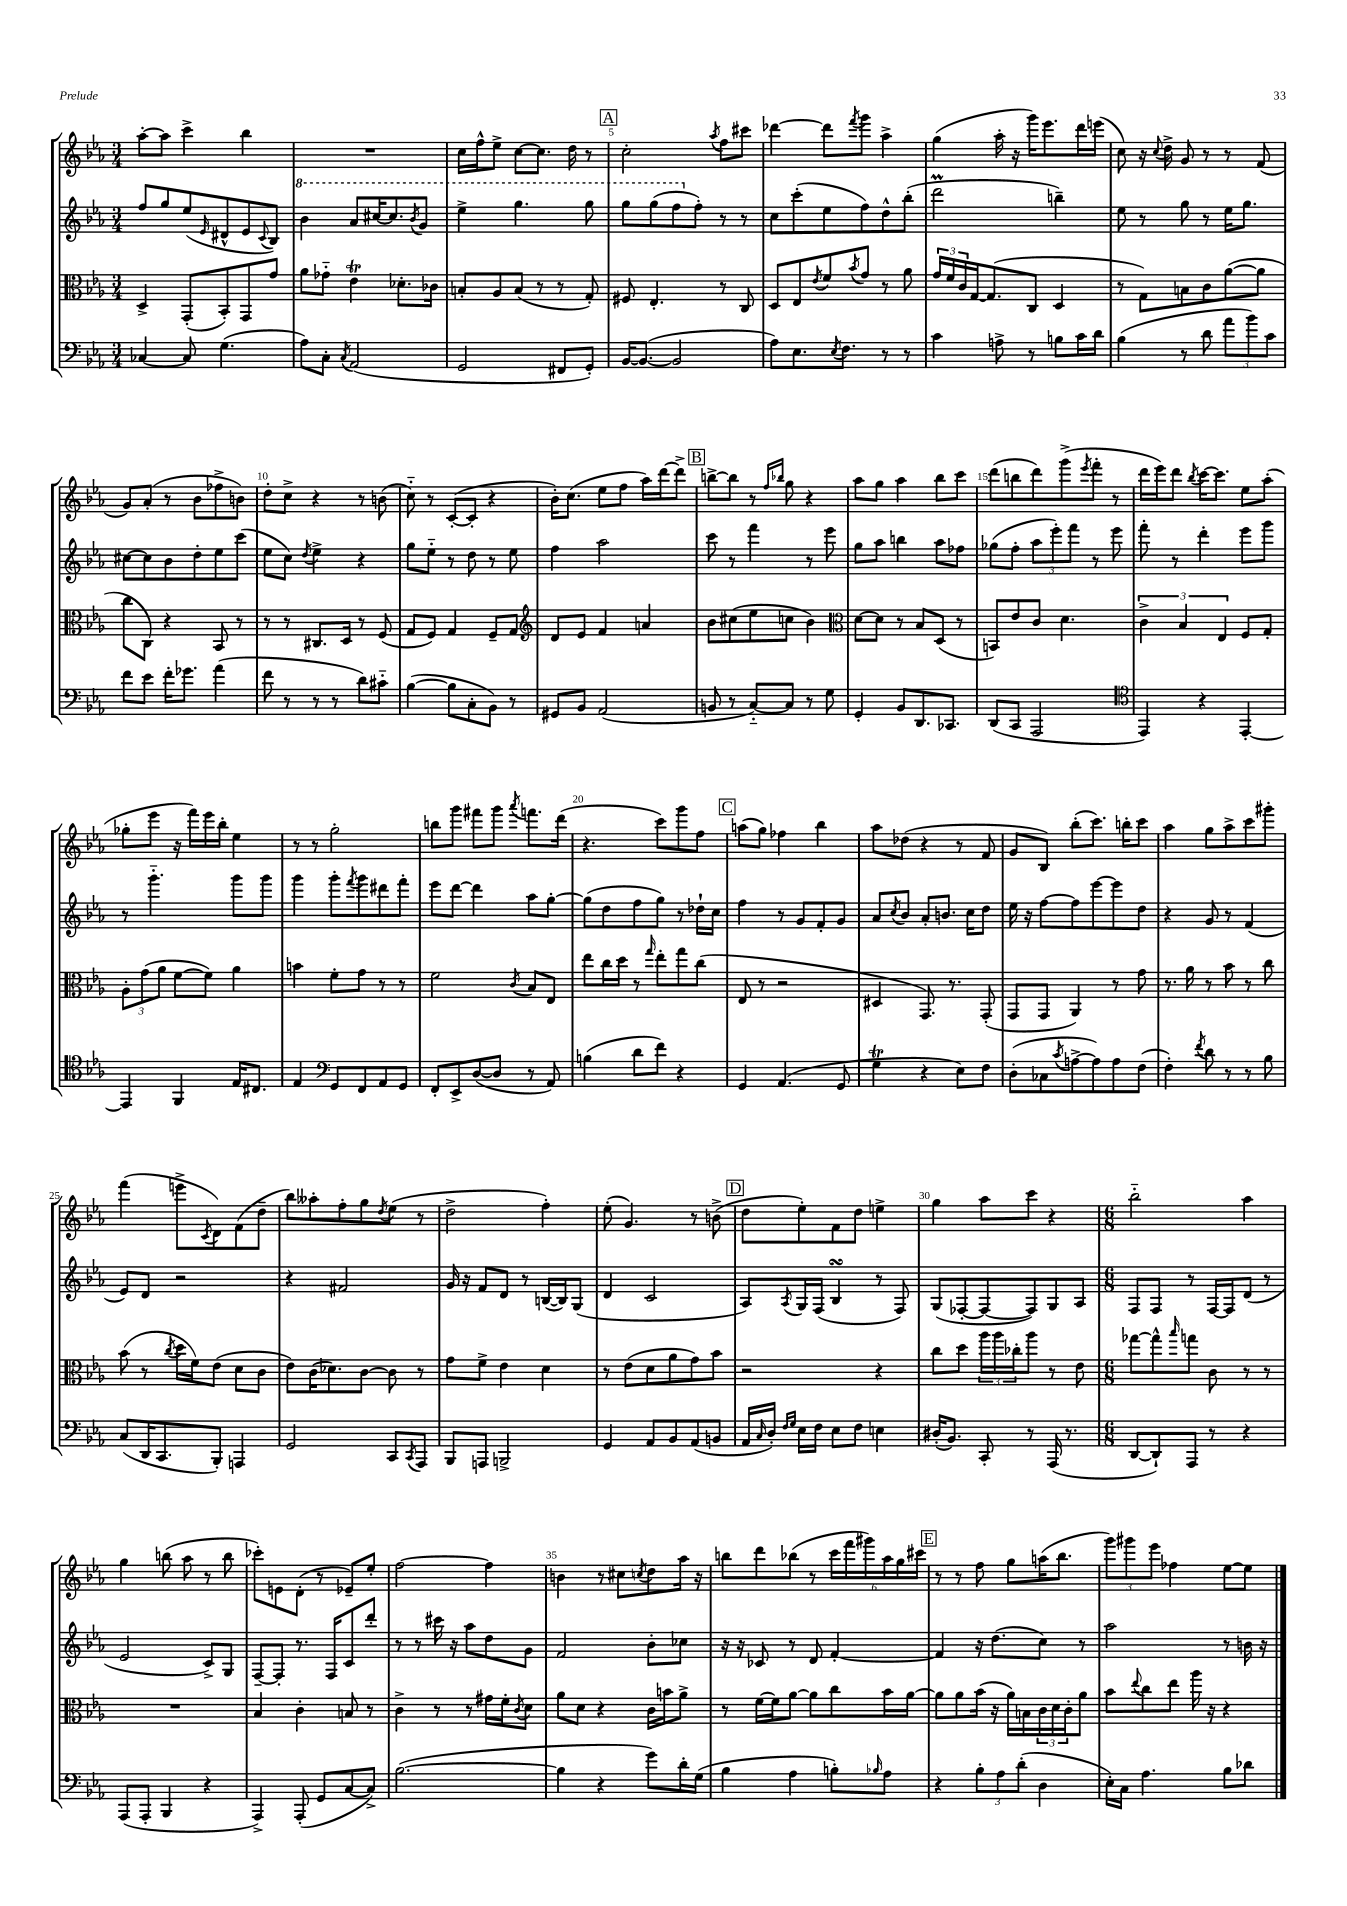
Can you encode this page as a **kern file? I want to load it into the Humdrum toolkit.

**kern	**kern	**kern	**kern
*staff4	*staff3	*staff2	*staff1
*clefF4	*clefC3	*clefG2	*clefG2
*k[b-e-a-]	*k[b-e-a-]	*k[b-e-a-]	*k[b-e-a-]
*M3/4	*M3/4	*M3/4	*M3/4
[4C-	4D^	8ff	[8aa-'
.	.	8gg	8aa-]
8C-]	(8GG'	(8ee-	4ccc^
.	.	16qqe-	.
(4.G	8BB-')	8d#^^	.
.	8GG	8e-	4bb-
.	.	8qqc	.
.	8g	8B-)	.
=	=	=	=
8A-)	8a-	4bb-	2.r
8C'	8g-'~	.	.
8qC	.	.	.
(2AA-	4e-	8aa-	.
.	.	[16ccc#	.
.	.	8.ccc#]	.
.	8.d-'	.	.
.	.	8qbb-	.
.	.	8gg	.
.	16c-	.	.
=	=	=	=
2GG	8B'	4eee-^	16cc
.	.	.	16ff^^
.	8A-	.	8ee-^
.	(8B	4.ggg	[8cc
.	8r	.	8.cc]
8FF#	8r	.	.
.	.	.	16dd
8GG')	8G')	8ggg	8r
=	=	=	=
[16BB-	8F#	8ggg	2cc'
(8.BB-_	.	.	.
.	4.E-'	(8ggg	.
2BB-]	.	8fff	.
.	.	8ff')	.
.	.	.	8qaa-
.	8r	8r	8ff
.	8C	8r	8ccc#
=	=	=	=
8A-)	8D	8cc	[4ddd-
8.E-	8E-	(8ccc'	.
.	8qe-	.	.
.	8f	8ee-	8ddd-]
8qE-	.	.	.
8.F	.	.	.
.	8qb-	.	8qfff
.	8g	8ff)	8ggg
8r	8r	8dd^^	4aa-^
8r	8a-	(8bb-'	.
=	=	=	=
4c	24g	2ddd	(4gg
.	24f	.	.
.	24c	.	.
.	[16G	.	.
.	(8.G]	.	.
8A^	.	.	16aa-'
.	.	.	16r
8r	8C	.	16ggg)
.	.	.	8.eee-
8B	4D	4bb~)	.
16c	.	.	16ddd
16d	.	.	(16eee
=	=	=	=
(4B-	8r	8ee-	8cc)
.	8G)	8r	16r
.	.	.	8qqcc
.	.	.	16dd^
8r	8B	8gg	8g
8d	8c	8r	8r
12a-	([8a-	16ee-	8r
.	.	8.gg	.
12b-)	.	.	.
.	8a-]	.	(8f
12c	.	.	.
=	=	=	=
8f	8cc	[8cc#	8g)
8e-	8C)	8cc#]	(8a-'
16f'	4r	8b-	8r
8.g-	.	.	.
.	.	8dd'	8b-
(4a-	8BB-	8ee-	8ff-^
.	8r	(8ccc	8b)
=	=	=	=
8f	8r	8ee-	8dd'
8r	8r	8cc)	8cc^
.	.	8qdd	.
8r	8.C#	4ee-^	4r
8r	.	.	.
.	16D	.	.
8d)	8r	4r	8r
8c#'~	(8F	.	(8b
=	=	=	=
([4B-	8G	8gg	8cc'~)
.	8F)	8ee-'~	8r
8B-]	4G	8r	([8c'
8C'	.	8dd	8c']
8BB-)	8F~	8r	4r
8r	8G	8ee-	.
=	=	=	=
*	*clefG2	*	*
8GG#	8d	4ff	16b-')
.	.	.	(8.cc
8BB-	8e-	.	.
(2AA-	4f	2aa-	8ee-
.	.	.	8ff
.	4a	.	16aa-)
.	.	.	[16ddd
.	.	.	8ddd^]
=	=	=	=
8BB	8b-	8ccc	[8bb^
8r	(8cc#	8r	8bb]
[8C'~)	8ee-	4fff	8r
.	.	.	16qqff
.	.	.	16qqbb-
8C]	8cc	.	8gg
8r	4b-)	8r	4r
8G	.	8eee-	.
=	=	=	=
*	*clefC3	*	*
4GG'	[8d	8gg	8aa-
.	8d]	8aa-	8gg
8BB-	8r	4bb	4aa-
8.DD	8B-	.	.
.	(8D	8aa-	8bb-
8.CC-	.	.	.
.	8r	8ff-	8ccc
=	=	=	=
(8DD	8BB)	(8gg-	(8ddd
8CC	8e-	8ff'	8bb
2AAA-	8c	12aa-	8ddd)
.	.	12eee-')	.
.	4.d	.	(8ggg^
.	.	12fff	.
.	.	.	8qeee-
.	.	8r	8fff'
.	.	8eee-	8r
=	=	=	=
*clefC4	*	*	*
4EE-)	6c^	8fff'	16ddd
.	.	.	16eee-)
.	.	8r	8ddd
.	6B-	.	.
.	.	.	8qbb-
4r	.	4ddd'	[16ccc
.	.	.	8.ccc]
.	6E-	.	.
[4EE-'	8F	8eee-	8ee-
.	8G'	8ggg	(8aa-'
=	=	=	=
4EE-]	12A-'	8r	8gg-'
.	(12g	.	.
.	.	4.ggg'~	8eee-
.	12a-	.	.
4FF	[8f	.	16r
.	.	.	16fff)
.	8f])	.	16eee-
.	.	.	16bb-'
16E-	4a-	8ggg	4ee-
8.C#	.	.	.
.	.	8ggg	.
=	=	=	=
4E-	4b	4ggg	8r
.	.	.	8r
*clefF4	*	*	*
8GG	8f'	8ggg'	2gg'
.	.	8qfff	.
8FF	8g	8ggg	.
8AA-	8r	8ddd#	.
8GG	8r	8fff'	.
=	=	=	=
8FF'	2f	8eee-	8bb
8EE-^	.	[8ddd	8ggg
([8D	.	4ddd]	8fff#
8D]	.	.	8ggg
.	8qc	.	8qaaa-
8r	8B-	8aa-	8.fff
8AA-)	8E-	[8gg'	.
.	.	.	(16ddd
=	=	=	=
(4B	8ee-	(8gg]	4.r
.	16cc	8dd	.
.	16dd	.	.
8d	8r	8ff	.
.	16qqgg	.	.
8f)	8ee-'	8gg)	8ccc)
4r	8gg	8r	8ggg
.	(8cc	16dd-`	8ff
.	.	16cc	.
=	=	=	=
4GG	8E-	4ff	(8aa
.	8r	.	8gg)
(4.AA-	2r	8r	4ff-
.	.	8g	.
.	.	8f'	4bb-
8GG	.	8g	.
=	=	=	=
4G	4D#	8a-	8aa-
.	.	8qcc	.
.	.	8b-	(8dd-
4r	8.GG)	8a-'	4r
.	.	8.b	.
.	8.r	.	.
8E-)	.	.	8r
.	.	16cc	.
8F	(8GG'	8dd	8f
=	=	=	=
(8D'	8GG	16ee-	8g
.	.	16r	.
8C-	8GG	[8ff	8B-)
8qc	.	.	.
[8A^	4AA-)	8ff]	(8bb-'
8A])	.	[8eee-	8.ccc)
8A	8r	8eee-]	.
.	.	.	16bb'
(8F	8g	8dd	8ccc
=	=	=	=
4F')	8.r	4r	4aa-
.	16a-	.	.
8qf	.	.	.
8d	8r	8g	8gg
8r	8b-	8r	8aa-^
8r	8r	(4f	8ccc
8B-	8cc	.	8ggg#'
=	=	=	=
(8C	(8b-	8e-)	(4fff
16DD	8r	8d	.
8.CC	.	.	.
.	8qcc	.	.
.	16dd	2r	8eee^
.	16f)	.	.
.	.	.	8qc
8BBB-')	(8e-	.	8d)
4AAA	8d	.	(8f
.	8c	.	8dd~
=	=	=	=
2GG	8e-)	4r	8bb-)
.	(16c	.	8aa--'
.	8.d-)	.	.
.	.	2f#	8ff'
.	[8c	.	8gg
.	.	.	8qdd
8CC	8c]	.	(8ee-
8qCC	.	.	.
8AAA-	8r	.	8r
=	=	=	=
8BBB-	8g	16g	2dd^
.	.	16r	.
8AAA	8f^	8f	.
2BBB^	4e-	8d	.
.	.	8r	.
.	4d	([16B	4ff')
.	.	16B])	.
.	.	(8G	.
=	=	=	=
4GG	8r	4d	(8ee-'
.	(8e-	.	4.g)
8AA-	8d	2c	.
8BB-	8a-	.	.
(8AA-	8g)	.	8r
8BB	8b-	.	(8b^
=	=	=	=
16AA-	2r	8A-)	8dd
16qqC	.	.	.
16D')	.	.	.
16qqF	.	.	.
16qqG	.	8qA-	.
16E-	.	16G	8ee-')
16F	.	(16F	.
8E-	.	4B-	8f
8F	.	.	8dd
4E	4r	8r	4ee^
.	.	8F)	.
=	=	=	=
(16D#'	8cc	(8G	4gg
8.BB-)	.	.	.
.	8dd	[8F-'	.
8CC'	24aa-	8F-_	8aa-
.	24aa-	.	.
.	24cc-'	.	.
8r	8aa-	8F-])	8ccc
(16AAA-	8r	8G	4r
8.r	.	.	.
.	8e-	8A-	.
=	=	=	=
*M6/8	*M6/8	*M6/8	*M6/8
[8DD	[8gg-	8F	2bb-'~
8DD`])	8gg-^^]	8F	.
.	16qqbb-	.	.
8AAA-	8gg	8r	.
8r	8c	[16F	.
.	.	16F]	.
4r	8r	(8d	4aa-
.	8r	8r	.
=	=	=	=
(8AAA-	2.r	2e-	4gg
8AAA-'	.	.	.
4BBB-	.	.	(8bb
.	.	.	8aa-
4r	.	8c^)	8r
.	.	8G	8bb
=	=	=	=
4AAA-^)	4B-	[8F~	8ccc-')
.	.	8F']	8e
(8AAA-'	4c'	8.r	(8d'
8GG	.	.	8r
.	.	16F	.
[8C	8B	8c	8e-~)
8C^])	8r	8ddd'	8ee-'
=	=	=	=
([2.B-	4c^	8r	[2ff
.	.	8r	.
.	8r	16ccc#	.
.	.	16r	.
.	8r	8aa-	.
.	16g#	8dd	4ff]
.	16f'	.	.
.	8qc	.	.
.	8d	8g	.
=	=	=	=
4B-]	8a-	2f	4b
.	8d	.	.
4r	4r	.	8r
.	.	.	8cc#
.	.	.	8qcc
8g)	16c	8b-'	8dd
.	16b	.	.
16d'	8a-^	8cc-	16aa-
(16G	.	.	16r
=	=	=	=
4B-	8r	16r	8bb
.	.	16r	.
.	[16f	8c-	8ddd
.	16f]	.	.
4A-	[8a-	8r	(8bb-
.	8a-]	8d	8r
8B')	8cc	[4f'	24ccc
.	.	.	24fff
.	.	.	24ggg#)
16qqB-	.	.	.
8A-	16b-	.	24aa-
.	.	.	24gg
.	[16a-	.	.
.	.	.	24ccc#
=	=	=	=
4r	8a-]	4f]	8r
.	8a-	.	8r
12B-'	(16b-	16r	8ff
.	16r	(8.dd	.
12A-	.	.	.
.	16a-)	.	8gg
(12d'	.	.	.
.	16B	.	.
4D	24c	8cc)	(16aa
.	24d	.	.
.	.	.	8.bb-
.	24c'	.	.
.	8a-	8r	.
=	=	=	=
16E-')	8b-	2aa-	12ggg)
16C	.	.	.
.	.	.	12ggg#
.	8qqee-	.	.
4.A-	8cc	.	.
.	.	.	12eee-
.	8ee-	.	4ff-
.	16aa-	.	.
.	16r	.	.
8B-	4r	8r	[8ee-
8d-	.	16b	8ee-]
.	.	16r	.
==	==	==	==
*-	*-	*-	*-
